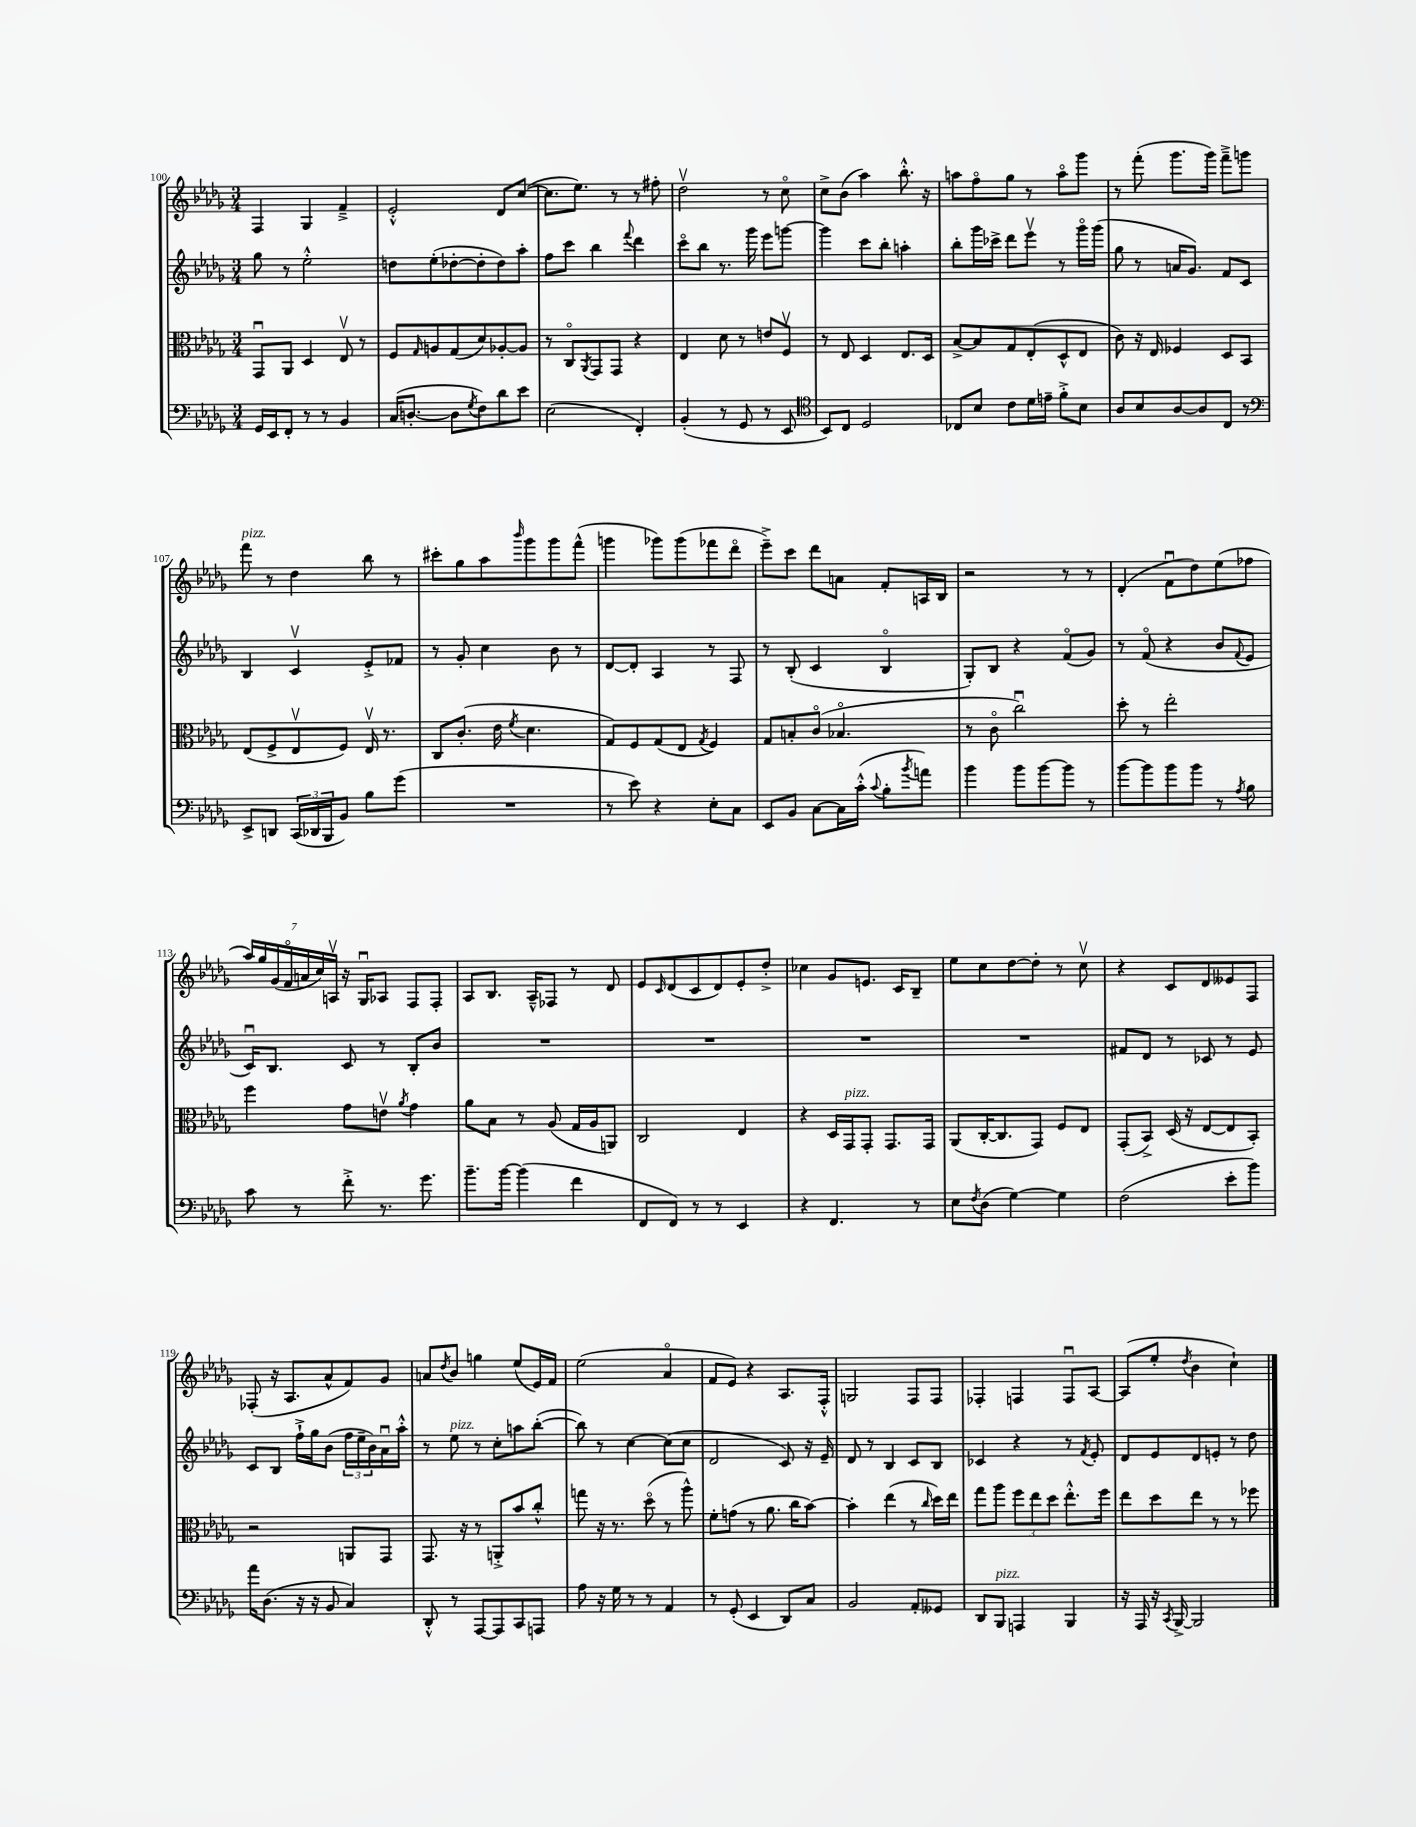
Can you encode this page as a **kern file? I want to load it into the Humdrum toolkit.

**kern	**kern	**kern	**kern
*staff4	*staff3	*staff2	*staff1
*clefF4	*clefC3	*clefG2	*clefG2
*k[b-e-a-d-g-]	*k[b-e-a-d-g-]	*k[b-e-a-d-g-]	*k[b-e-a-d-g-]
*M3/4	*M3/4	*M3/4	*M3/4
16GG-	8GG-u	8gg-	4F
16EE-	.	.	.
8FF'	8AA-	8r	.
8r	4D-	2ee-'^^	4G-
8r	.	.	.
4BB-	8E-v	.	4f~^
.	8r	.	.
=	=	=	=
(16C	8F	8dd	2e-'^^
[8.D'	.	.	.
.	16qqG-	.	.
.	8A	(8ee-'	.
8D]	(8G-	[8dd-'	.
8qG-	.	.	.
8F)	8d-)	8dd-']	.
8d-	[8A-'	8dd-)	8d-
8e-	8A-]	8aa-'	([8cc
=	=	=	=
(2E-	8r	8ff	8.cc]
.	8Co	8ccc	.
.	.	.	8.ee-)
.	8qAA-	.	.
.	8GG-	4bb-	.
.	8GG-	.	8r
.	.	8qqfff	.
4FF')	4r	4ddd-	8r
.	.	.	8ff#'
=	=	=	=
(4BB-'	4E-	8ccco	2dd-v
.	.	8bb-	.
8r	8d-	8.r	.
8GG-	8r	.	.
.	.	16ggg-	.
8r	8e	8eee-	8r
8EE-	8Fv	[8ggg	8cco
=	=	=	=
*clefC4	*	*	*
8BB-)	8r	4ggg]	8cc^
8C	8E-	.	(8b-
2D-	4D-	8ccc	4aa-)
.	.	8bb-'	.
.	8.E-	4aa'	8.bb-'^^
.	16D-	.	16r
=	=	=	=
8C-	[8B-^	8bb-'	8aa
8B-	8B-]	16ggg-	8ffo
.	.	16ccc-^	.
8c	8G-	8ddd-	8gg-
16d-	(8E-'	8eee-v	8r
16e~	.	.	.
8f'^	8D-^^	8r	8aao
8B-	8E-	16ggg-o	8ggg-
.	.	(16ggg-	.
=	=	=	=
8A-	8c)	8gg-	8r
8B-	16r	8r	(8fff'
.	16E-	.	.
[8A-	4F-	16a	8.ggg-
.	.	8.g-)	.
8A-]	.	.	.
.	.	.	16ggg-)
8C	8D-	8f	8fff~^
8r	8BB-	8c	8ggg
=	=	=	=
*clefF4	*	*	*
8EE-^	(8E-	4B-	8fff
8DD	8F^	.	8r
(24CC	8E-v	4cv	4dd-
24DD-	.	.	.
24BBB-	.	.	.
8BB-)	8F)	.	.
8B-	16E-v	8e-'^	8bb-
.	8.r	.	.
(8g-	.	8f-	8r
=	=	=	=
2.r	8C	8r	8ccc#'
.	(8.c'	8g-'	8gg-
.	.	4cc	8aa-
.	16e-	.	.
.	8qf	.	16qqbbb-
.	4.d-	.	8ggg-
.	.	8b-	8ggg-
.	.	8r	(8fff^^
=	=	=	=
8r	8G-)	[8d-	4ggg
8e-)	8F	8d-']	.
4r	(8G-	4A-	8ggg-)
.	8E-	.	(8ggg-
.	8qG-	.	.
8E-'	4F)	8r	8fff-
8C	.	8F	8ddd-o
=	=	=	=
8EE-	8G-	8r	8eee-~^)
8BB-	8B'	(8B-'	8ccc
[8C	(8co	4c	8ddd-
16C]	4.B-o	.	8a
(16c'^^	.	.	.
8qqc	.	.	.
8B-'	.	4B-o	8f'
8qb-	.	.	.
8a)	.	.	16A
.	.	.	16B-
=	=	=	=
4b-	8r	8G-')	2r
.	8co	8B-	.
8b-	2ccu)	4r	.
[8b-	.	.	.
8b-]	.	(8fo	8r
8r	.	8g-)	8r
=	=	=	=
[8b-	8dd-'	8r	(4d-'
8b-]	8r	(8fo	.
8b-	2ee-'	4r	8fu
8b-	.	.	8dd-)
8r	.	8b-	(8ee-
8qA-	.	8qqf	.
8B-	.	8e-	8ff-
=	=	=	=
8c	4ff	16cu)	28aa-)
.	.	.	28gg-
.	.	8.B-	.
.	.	.	(28g-
.	.	.	28fo
8r	.	.	.
.	.	.	28a
.	.	.	28cc)
.	.	.	28Av
8f'^	8g-	8c	16r
.	.	.	16G-u
8.r	8ev	8r	8A-
.	8qa-	.	.
.	4g-	8B-'	8F
8.g-	.	.	.
.	.	8b-	8F'
=	=	=	=
8.b-~	8a-	2.r	8A-
.	8B-	.	8.B-
[16b-	.	.	.
(4b-]	8r	.	.
.	.	.	16A-~^^
.	(8A-	.	8F-
4f	16G-	.	8r
.	16A-	.	.
.	8AA)	.	8d-
=	=	=	=
8FF	2C	2.r	8e-
.	.	.	16qqc
8FF)	.	.	(8d-
8r	.	.	8c
8r	.	.	8d-)
4EE-	4E-	.	8e-'
.	.	.	8dd-'^
=	=	=	=
4r	4r	2.r	4cc-
4.FF	16D-	.	8g-
.	16GG-	.	.
.	8GG-'	.	8.e
.	8.GG-	.	.
.	.	.	16c
8r	.	.	8B-~
.	16GG-	.	.
=	=	=	=
8E-	(8AA-	2.r	8ee-
8qF	.	.	.
(8D-	[16C'	.	8cc
.	8.C]	.	.
[4G-)	.	.	[8dd-
.	8GG-)	.	8dd-']
4G-]	8F	.	8r
.	8E-	.	8ccv
=	=	=	=
(2F	(8GG-'	8f#	4r
.	8BB-^)	8d-	.
.	(16D-	8r	8c
.	16r	.	.
.	[8E-	8c-	8d-
8e-'	8E-]	8r	8e--
8b-)	8BB-')	8e-	8F
=	=	=	=
16a-	2r	8c	(8F-'
(8.D-	.	.	.
.	.	8B-	16r
.	.	.	8.A-
16r	.	16ff`^	.
16r	.	16gg-	.
8BB-	.	(8b-	8a-^^
4C)	8AA	24ff	8f)
.	.	24ee-~	.
.	.	24b-)	.
.	8GG-	16a-u	8g-
.	.	16aa-'^^	.
=	=	=	=
8DD-'^^	8.GG-	8r	8a
.	.	.	8qdd-
8r	.	8ee-	8b-
.	16r	.	.
[8AAA-	8r	8r	4gg
8AAA-]	8AA'^	8cc'	.
8CC	8b-	8aa	(8ee-
8AAA	8cc'^^	([8bb-'	16e-)
.	.	.	16f
=	=	=	=
8A-	8gg	8bb-])	(2ee-
16r	16r	8r	.
16G-	8.r	.	.
8r	.	[4cc	.
8r	(8dd-o	.	.
4AA-	8r	(8cc]	4a-o
.	8aa-^^)	8cc	.
=	=	=	=
8r	8f'	2d-	8f
(8GG-'	(8g	.	8e-)
4EE-	8r	.	4r
.	8.a-	.	.
8DD-)	.	8c)	8.A-
.	16cc	.	.
8C	[8b-)	16r	.
.	.	16e-~	16F'^^
=	=	=	=
2BB-	4b-']	8d-	2G
.	.	8r	.
.	(4ee-	4B-	.
8AA-'	8r	8c	8F
.	16qqcc	.	.
8GG--	16dd-)	8B-	8F
.	16ee-	.	.
=	=	=	=
8DD-	8gg-	4c-	4F-'
8BBB-	8aa-	.	.
4AAA	12ff	4r	4F
.	12ee-	.	.
.	12dd-	.	.
4BBB-	8.ee-'^^	8r	8Fu
.	.	8qf	.
.	.	8e-'	[8A-
.	16ff	.	.
=	=	=	=
16r	8ee-	8d-	(8A-]
16AAA-	.	.	.
16r	8dd-	8e-	8ee-'
8qCC	.	.	.
[16BBB-^	.	.	.
.	.	.	8qdd-
2BBB-]	8ee-	8d-	4b-
.	8r	8e'	.
.	8r	8r	4cc`)
.	8ff-	8dd-	.
==	==	==	==
*-	*-	*-	*-
